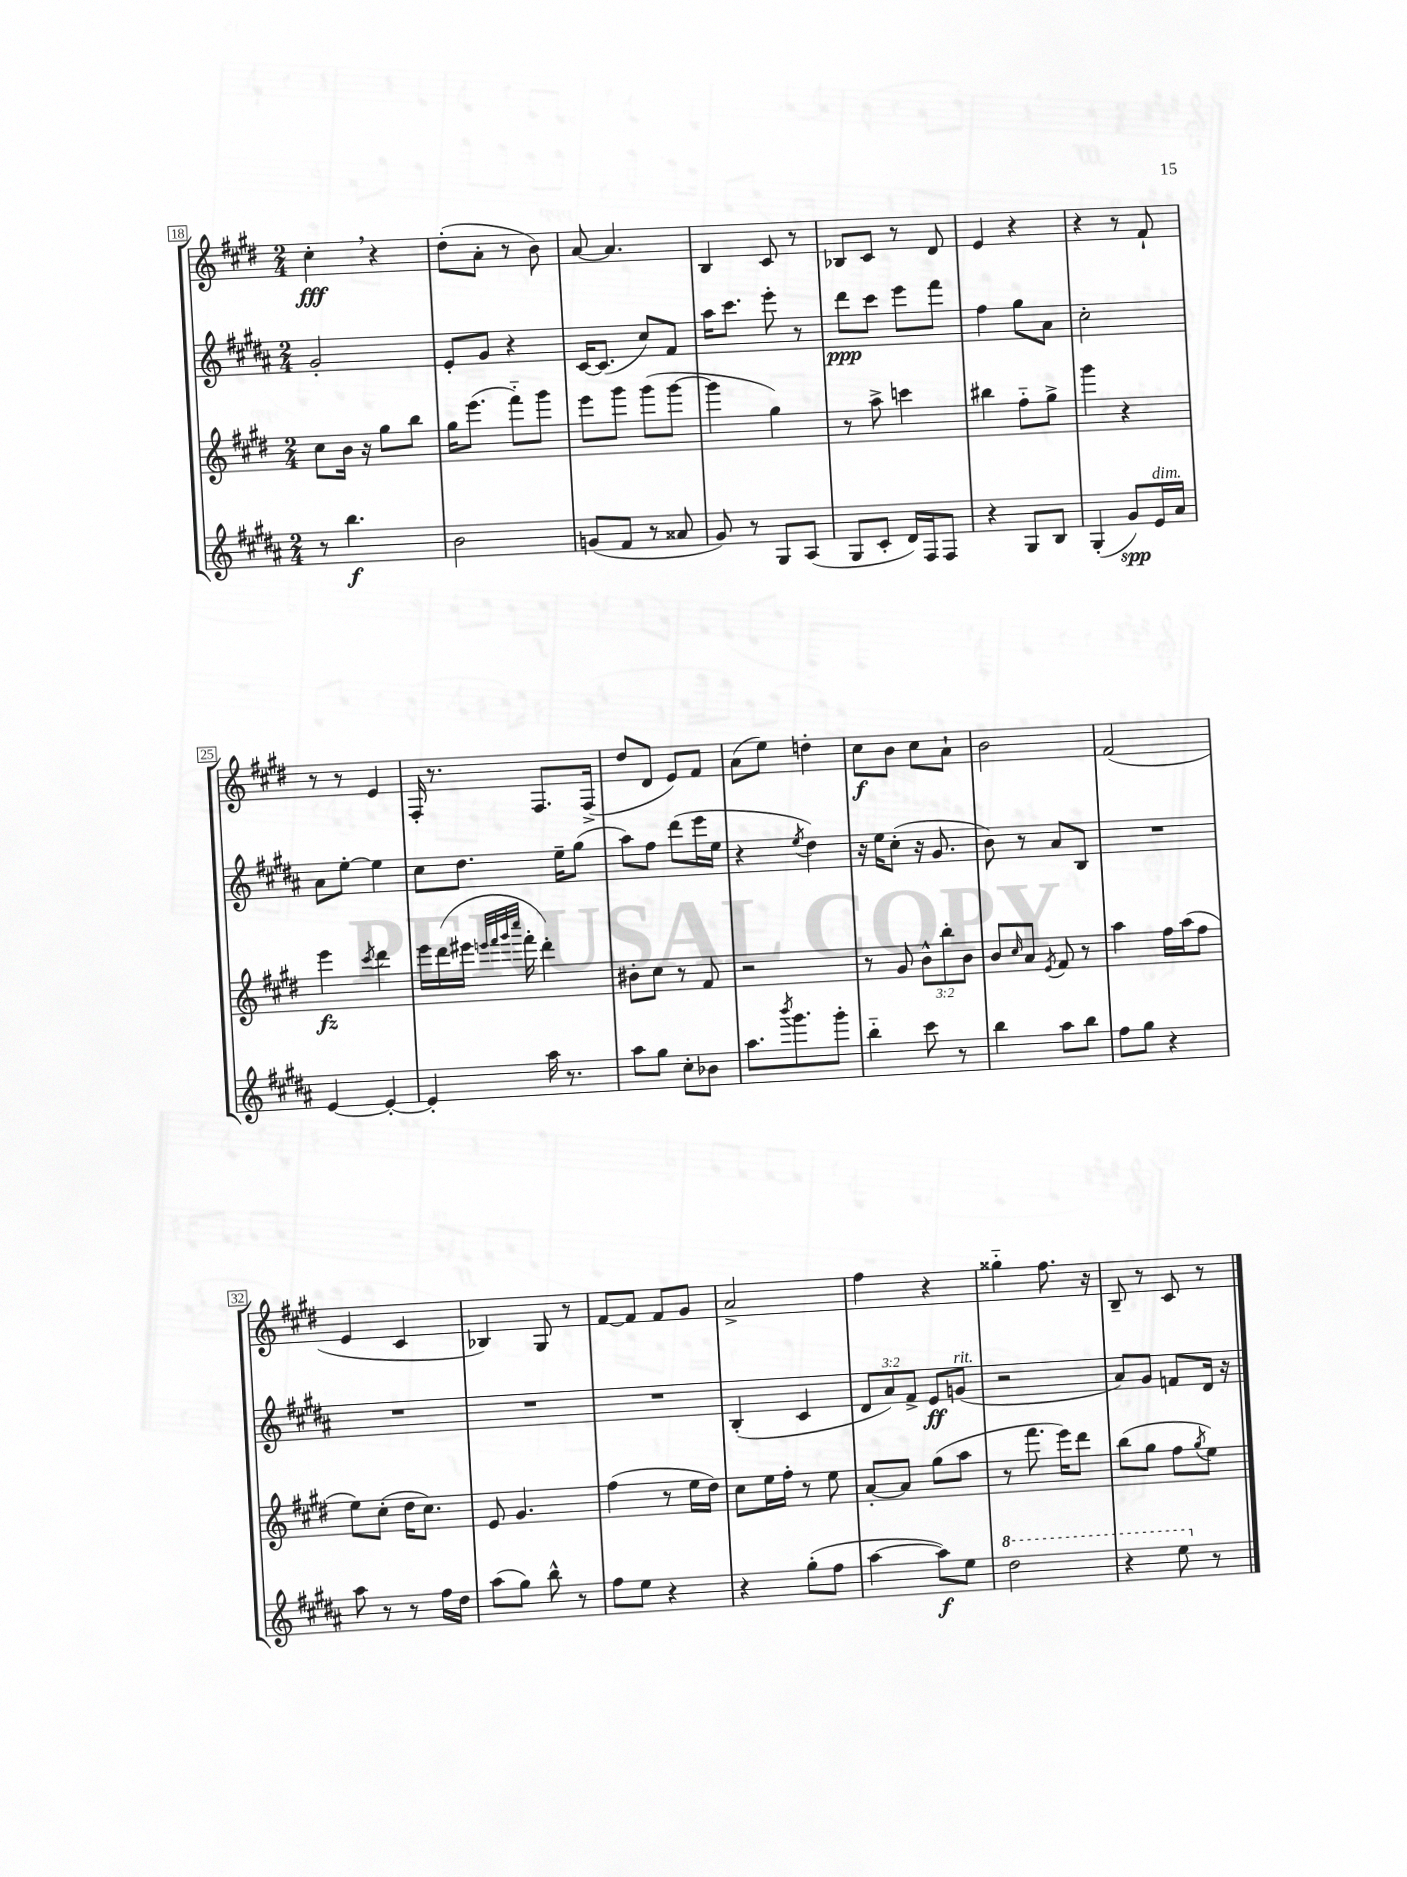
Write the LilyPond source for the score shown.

<<
\new StaffGroup <<
\new Staff = "s0" {
    \clef treble \key e \major \numericTimeSignature \time 2/4
    cis''4-.\fff \breathe r4 |
    dis''8-.( a'8-. r8 b'8) |
    a'8~ a'4. |
    b4 cis'8 r8 |
    bes8 cis'8 r8 dis'8 |
    e'4 r4 |
    r4 r8 fis'8-! |
    r8 r8 e'4 |
    fis16-. r8. fis8. fis16->( |
    dis''8 dis'8 e'8) fis'8 |
    a'8( e''8) d''4-. |
    cis''8\f b'8 cis''8 a'8-! |
    b'2 |
    fis'2( |
    e'4 cis'4 |
    bes4) gis8 r8 |
    fis'8~ fis'8 fis'8 gis'8 |
    a'2-> |
    fis''4 r4 |
    gisis''4-_ fis''8. r16 |
    b8-- r8 cis'8 r8 \bar "|." |
}
\new Staff = "s1" {
    \clef treble \key b \major \numericTimeSignature \time 2/4 \override Staff.TupletNumber.text = #tuplet-number::calc-fraction-text
    gis'2-. |
    e'8-. gis'8 r4 |
    cis'16~ cis'8.( cis''8) fis'8 |
    ais''16 cis'''8. e'''8-. r8 |
    dis'''8\ppp cis'''8 e'''8 fis'''8 |
    fis''4 gis''8 ais'8 |
    cis''2-. |
    ais'8 e''8~-. e''4 |
    cis''8 dis''8. e''16-- gis''8( |
    ais''8) fis''8 dis'''8( e'''16 e''16 |
    r4 \acciaccatura { e''8 } dis''4) |
    r16 e''16 cis''8-.( r16 gis'8. |
    b'8) r8 ais'8 b8 |
    R2 |
    R2 |
    R2 |
    R2 |
    b4-.( cis'4 |
    \tuplet 3/2 { dis'8 ais'8) fis'8-> } e'8\ff g'8^\markup { \italic "rit." }( |
    r2 |
    ais'8) gis'8 f'8 dis'16 r16 \bar "|." |
}
\new Staff = "s2" {
    \clef treble \key e \major \numericTimeSignature \time 2/4 \override Staff.TupletNumber.text = #tuplet-number::calc-fraction-text
    cis''8 b'16 r16 gis''8 b''8 |
    gis''16 e'''8.( fis'''8-_) gis'''8 |
    e'''8 gis'''8 gis'''8( gis'''8~ |
    gis'''4 gis''4) |
    r8 a''8-> c'''4 |
    bis''4 fis''8-_ gis''8-> |
    gis'''4 r4 |
    e'''4\fz \acciaccatura { cis'''8 } dis'''4 |
    e'''16 dis'''16( eis'''16 \grace { e'''32 fis'''32 gis'''32 cis''''32 } fis'''16-. dis'''4-.) |
    bis'8-. cis''8 r8 fis'8 |
    r2 |
    r8 gis'8 \tuplet 3/2 { b'8-^ b''8-. b'8 } |
    b'8 \grace { cis''16 } a'8 \acciaccatura { e'8 } fis'8 r8 |
    a''4 fis''16 a''16( fis''8 |
    e''8) cis''8-.( dis''16 cis''8.) |
    e'8 gis'4. |
    fis''4( r8 e''16 dis''16) |
    cis''8 e''16 fis''16-. r8 e''8 |
    a'8~-. a'8 gis''8( a''8 |
    r8 fis'''8. e'''16) dis'''8 |
    b''8( gis''8 fis''8 \acciaccatura { gis''8 } e''8) \bar "|." |
}
\new Staff = "s3" {
    \clef treble \key b \major \numericTimeSignature \time 2/4
    r8 b''4.\f |
    b'2 |
    g'8( fis'8 r8 aisis'8 |
    gis'8) r8 gis8 ais8( |
    gis8 cis'8-. dis'16) fis16 fis8 |
    r4 gis8 b8 |
    gis4-.( gis'8\spp) e'16^\markup { \italic "dim." } ais'16 |
    e'4~ e'4~-. |
    e'4-. ais''16 r8. |
    ais''8 gis''8 cis''8-. bes'8 |
    ais''8. \acciaccatura { b'''8 } gis'''8. gis'''8-. |
    b''4-_ cis'''8 r8 |
    b''4 ais''8 b''8 |
    fis''8 gis''8 r4 |
    ais''8 r8 r8 fis''16 dis''16 |
    ais''8( gis''8) b''8-^ r8 |
    fis''8 e''8 r4 |
    r4 gis''8-.( fis''8 |
    ais''4~ ais''8\f) e''8 |
    \ottava #1 dis'''2 |
    r4 e'''8 \ottava #0 r8 \bar "|." |
}
>>
>>
\layout { \context { \Score currentBarNumber = #18 \override BarNumber.stencil = #(make-stencil-boxer 0.1 0.3 ly:text-interface::print) } }
